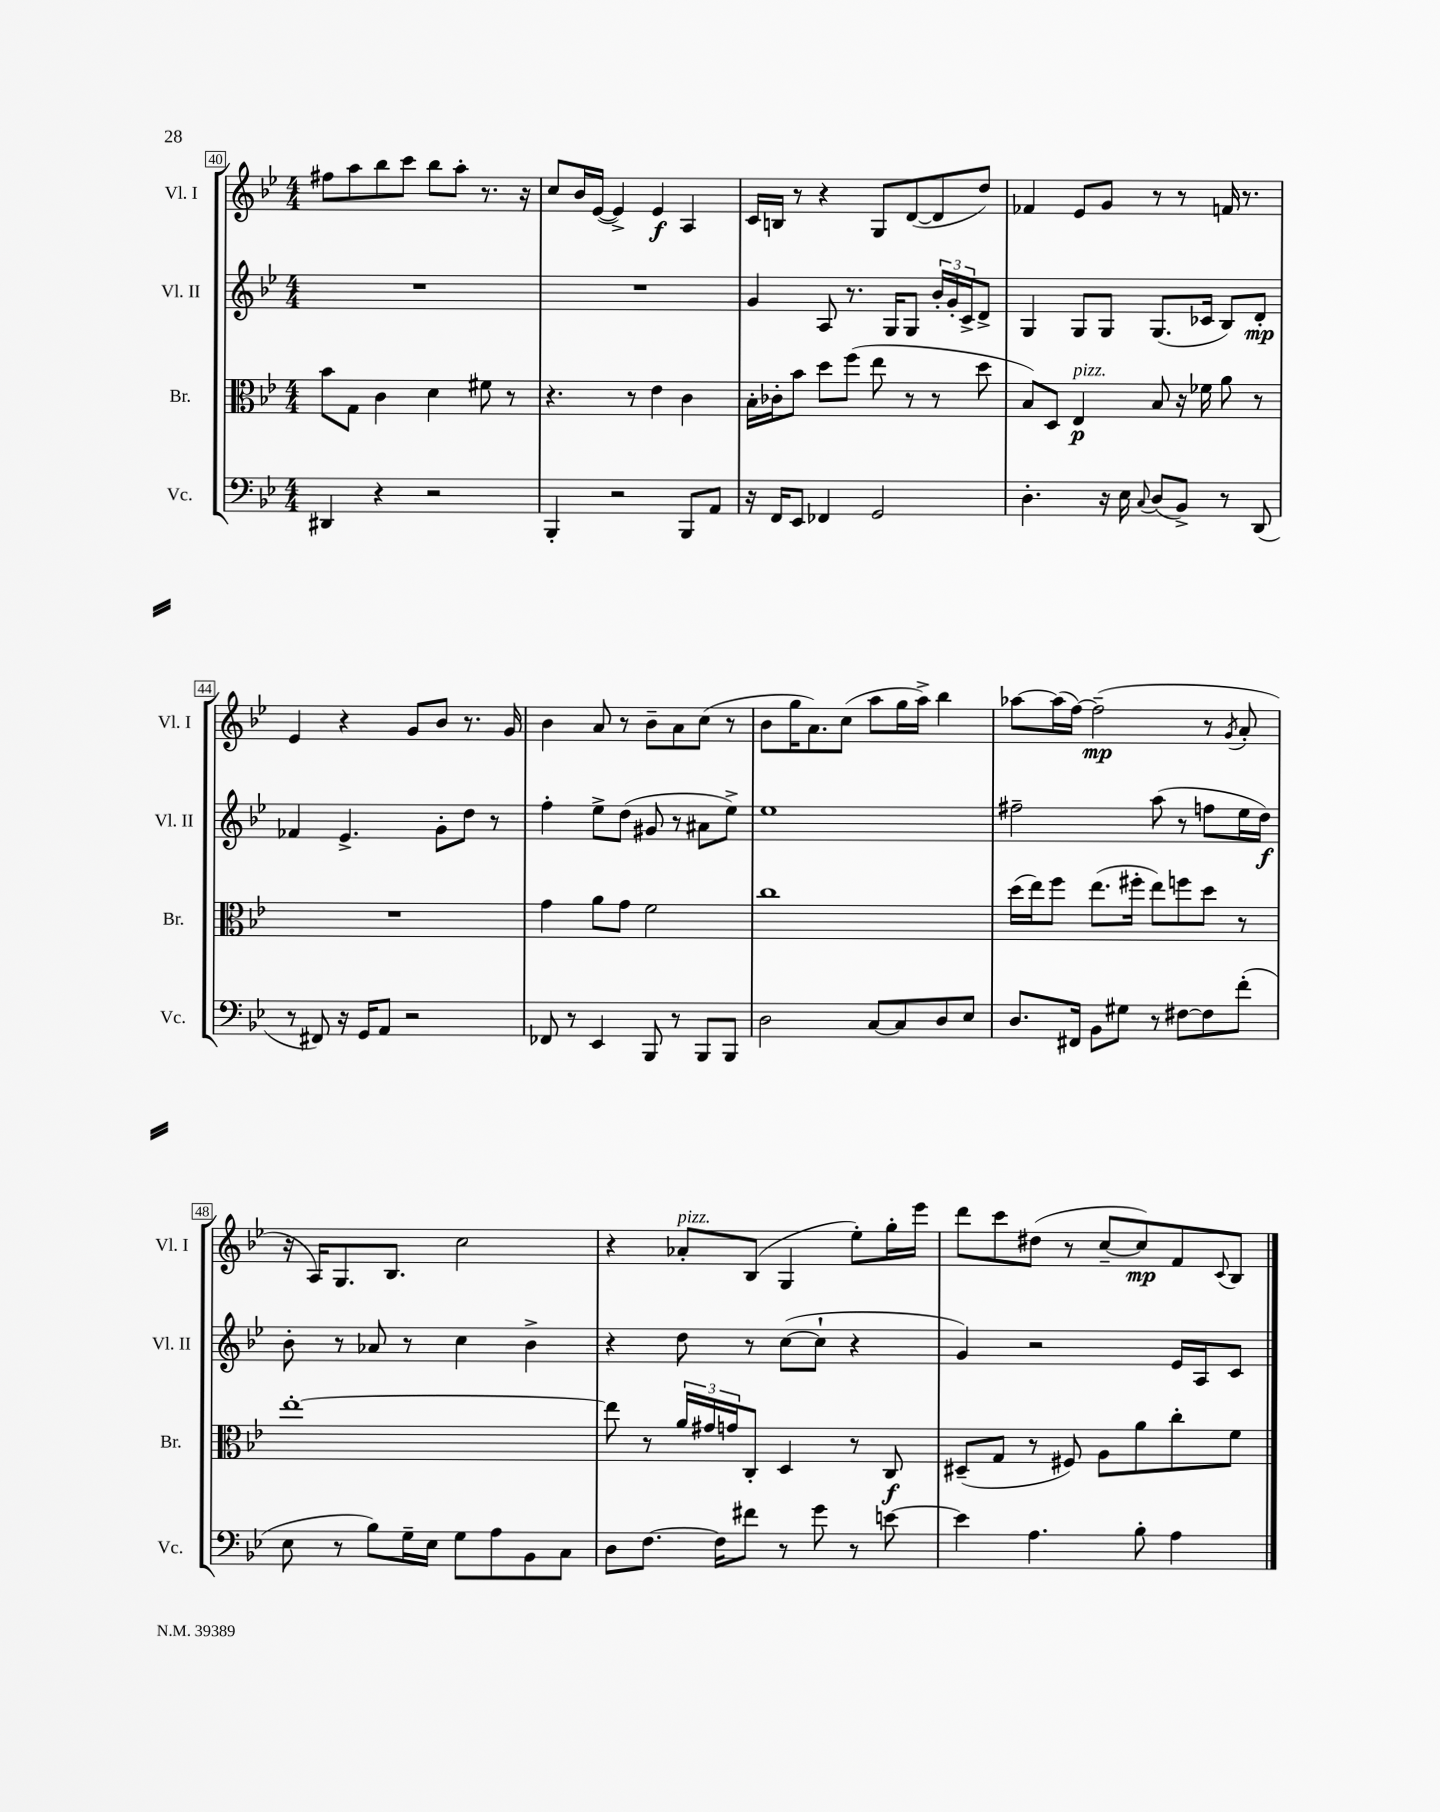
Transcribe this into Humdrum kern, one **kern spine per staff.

**kern	**kern	**kern	**kern
*staff4	*staff3	*staff2	*staff1
*clefF4	*clefC3	*clefG2	*clefG2
*k[b-e-]	*k[b-e-]	*k[b-e-]	*k[b-e-]
*M4/4	*M4/4	*M4/4	*M4/4
4DD#	8b-	1r	8ff#
.	8G	.	8aa
4r	4c	.	8bb-
.	.	.	8ccc
2r	4d	.	8bb-
.	.	.	8aa'
.	8f#	.	8.r
.	8r	.	.
.	.	.	16r
=	=	=	=
4BBB-'	4.r	1r	8cc
.	.	.	16b-
.	.	.	([16e-
2r	.	.	4e-^])
.	8r	.	.
.	4e-	.	4e-
8BBB-	4c	.	4A
8AA	.	.	.
=	=	=	=
16r	16B-'	4g	16c
16FF	16c-'	.	16B
8EE-	8b-	.	8r
4FF-	8dd	8A	4r
.	(8ff	8.r	.
2GG	8ee-	.	8G
.	.	16G	.
.	8r	8G	([8d
.	8r	24b-'	8d]
.	.	24g'	.
.	.	24c^	.
.	8dd	8d^	8dd)
=	=	=	=
4.D'	8B-)	4G	4f-
.	8D	.	.
.	4E-	8G	8e-
16r	.	8G	8g
16E-	.	.	.
8qqC	.	.	.
(8D	8B-	(8.G	8r
8BB-^)	16r	.	8r
.	16f-	16c-	.
8r	8a	8B-)	16f
.	.	.	8.r
(8DD	8r	8d'	.
=	=	=	=
8r	1r	4f-	4e-
8FF#)	.	.	.
16r	.	4.e-^	4r
16GG	.	.	.
8AA	.	.	.
2r	.	.	8g
.	.	8g'	8b-
.	.	8dd	8.r
.	.	8r	.
.	.	.	16g
=	=	=	=
8FF-	4g	4ff'	4b-
8r	.	.	.
4EE-	8a	8ee-^	8a
.	8g	(8dd	8r
8BBB-	2f	8g#	8b-~
8r	.	8r	8a
8BBB-	.	8a#	(8cc
8BBB-	.	8ee-^)	8r
=	=	=	=
2D	1cc	1ee-	8b-
.	.	.	16gg
.	.	.	8.a)
.	.	.	(8cc
[8C	.	.	8aa
8C]	.	.	16gg
.	.	.	16aa^)
8D	.	.	4bb-
8E-	.	.	.
=	=	=	=
8.D	(16dd	2ff#~	[8aa-
.	16ee-)	.	.
.	8ff	.	(16aa-]
16FF#	.	.	[16ff)
8BB-	(8.ee-	.	(2ff~]
8G#	.	.	.
.	16ff#'	.	.
8r	8ee-)	(8aa	.
[8F#	8ff	8r	.
8F#]	8dd	8ff	8r
.	.	.	8qg
(8f'	8r	16ee-	8a'
.	.	16dd)	.
=	=	=	=
8E-	[1ee-'	8b-'	16r
.	.	.	16A)
8r	.	8r	8.G
8B-)	.	8a-	.
.	.	.	8.B-
16G~	.	8r	.
16E-	.	.	.
8G	.	4cc	2cc
8A	.	.	.
8BB-	.	4b-^	.
8C	.	.	.
=	=	=	=
8D	8ee-]	4r	4r
[8.F	8r	.	.
.	24a	8dd	8a-'
.	24g#	.	.
16F]	.	.	.
.	24g	.	.
8f#	8C'	8r	(8B-
8r	4D	([8cc	4G
8g	.	8cc`]	.
8r	8r	4r	8ee-')
[8e	8C	.	16gg'
.	.	.	16eee-
=	=	=	=
4e]	(8D#~	4g)	8ddd
.	8G	.	8ccc
4.A	8r	2r	(8dd#
.	8F#)	.	8r
.	8A	.	[8cc~
8B-'	8a	.	8cc])
4A	8cc'	16e-	8f
.	.	16A	.
.	.	.	8qqc
.	8f	8c	8B-
==	==	==	==
*-	*-	*-	*-
